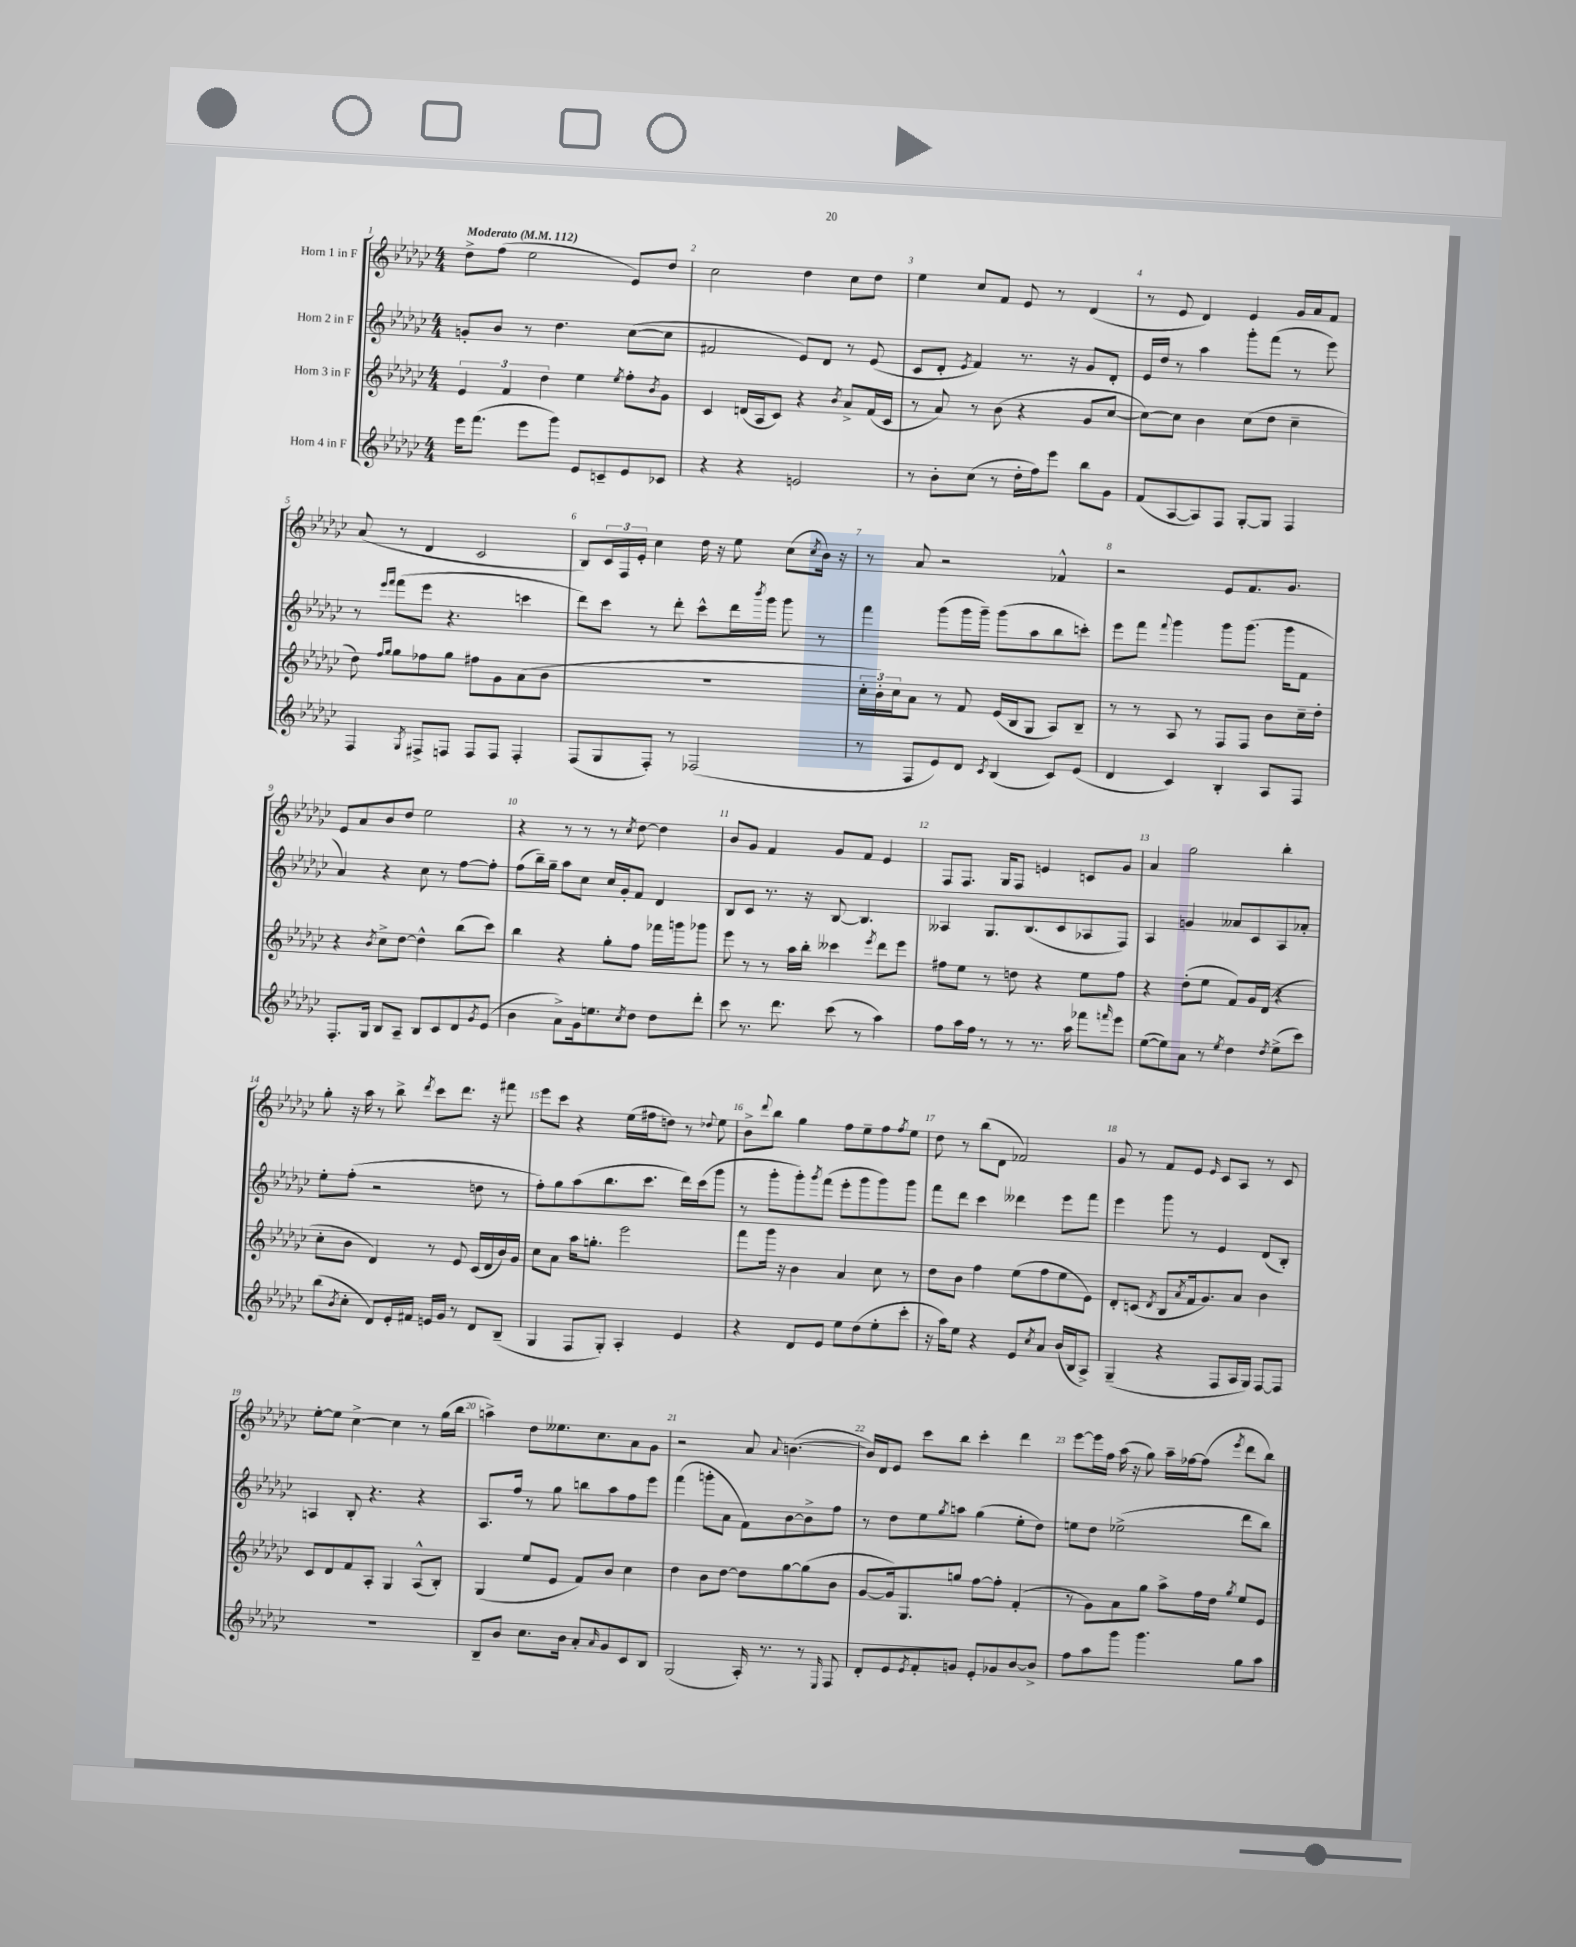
<<
\new StaffGroup <<
\new Staff = "s0" \with { instrumentName = "Horn 1 in F" } {
    \clef treble \key ges \major \numericTimeSignature \time 4/4 \tempo "Moderato" 4 = 112
    des''8-> f''8( ees''2 ees'8) des''8 |
    ces''2 des''4 ces''8 des''8 |
    ees''4 ces''8 f'8 ees'8 r8 des'4( |
    r8 ees'8 des'4) ees'4 ges'16 aes'16 f'8 |
    aes'8( r8 des'4 ces'2 |
    bes8) \tuplet 3/2 { ces'16 f16 ees'16-. } ces''4 des''16 r16 ees''8 ces''8( \acciaccatura { ces''8 } bes'16) r16 |
    r8 aes'8 r2 fes'4-^ |
    r2 ees'8 f'8. ges'8. |
    ees'8 aes'8 bes'8 des''8 ees''2 |
    r4 r8 r8 r8 \acciaccatura { ces''8 } des''8~ des''4 |
    bes'8 ges'8 f'4 ges'8 f'8 ees'4 |
    f8 f8. ges16 f8 e'4 c'8 ges'8 |
    aes'4 ges''2 bes''4-. |
    ges''8-. r16 aes''16 r8 bes''8-> \acciaccatura { des'''8 } ces'''8 des'''8. r16 fis'''8 |
    ees'''8 ces'''8 r4 ees''16( fis''16 d''8) r8 \appoggiatura { des''8 } ees''8 |
    bes'8-> \appoggiatura { des'''8 } bes''8 ges''4 f''8 ees''8-- f''8 \acciaccatura { f''8 } ees''8 |
    des''8 r8 bes''8( des'8 fes'2) |
    ges'8 r8 f'8 ees'8 \grace { ees'16 } ces'8 aes8 r8 ces'8 |
    ees''8~-. ees''8 ces''4~-> ces''4 r8 ges''16( bes''16 |
    a''4->) des''8 eeses''8. ces''8. aes'8 ges'8 |
    r2 aes'8 \appoggiatura { aes'8 } b'4.~( |
    b'16) des'16 ees'8 ces'''8 bes''8 ces'''4-. des'''4 |
    ees'''8~ ees'''16 f''16 aes''16( r16 ges''8) aes''16-- fes''16~ fes''8( \acciaccatura { ees'''8 } des'''8 bes''8) \bar "|." |
}
\new Staff = "s1" \with { instrumentName = "Horn 2 in F" } {
    \clef treble \key ges \major \numericTimeSignature \time 4/4
    g'8-. bes'8 r8 des''4. ces''8~( ces''8 |
    fis'2 ees'8) des'8 r8 ees'8( |
    ces'8 des'8-. \acciaccatura { ees'8 } f'4) r8. r16 ges'8 des'8-. |
    ees'16 des''16 r8 aes''4 ges'''8-. f'''8( r8 ees'''8) |
    r8 \grace { ees'''16 f'''16 } f'''8( ees'''8 r4. c'''4 |
    des'''8) ces'''8 r8 des'''8-. ces'''8-^ des'''16 \acciaccatura { bes'''8 } ges'''16 ges'''8 r8 |
    f'''4 ges'''8( ges'''16 ges'''16--) ges'''8( aes''8 bes''8 c'''8-.) |
    ees'''8 f'''8 \appoggiatura { f'''8 } ges'''4 ges'''8 ges'''8.( ges'''16 f'8 |
    aes'4) r4 ces''8 r8 f''8~ f''8-. |
    f''8( bes''16--) ges''16-- aes''8 ces''8 ces''16 ges'16-. f'8 des'4 |
    bes8 ces'8 r8. r16 bes8~ bes4. |
    aeses4 ges8. bes8.( ces'8 aes8 f8) |
    aes4 g'4 aeses'8 ces'8 aes8 aes'8-. |
    ees''8-. f''8-.( r2 d''8 r8 |
    f''8-.) ges''8 aes''8( bes''8. ces'''8. des'''16) ces'''16( ges'''8 |
    r8 ges'''8-. ges'''8-.) \acciaccatura { ges'''8 } f'''8( ees'''8-. ges'''8 ges'''8) ges'''8 |
    f'''8 des'''8 ces'''4 deses'''4 ees'''8 f'''8 |
    ees'''4 ges'''8 r8 ees'4 des'8( bes8-.) |
    a4 bes8-. r4. r4 |
    aes8. f''16 r8 ges''8 b''8 aes''8 f''8 ees'''8 |
    f'''4( g'''8-. aes'8 f'8) bes'8~ bes'8-> f''8 |
    r8 des''8 ees''8 \acciaccatura { ges''8 } a''8 ges''4( ees''8-. des''8) |
    e''8 des''8 ees''2->( des'''8 bes''8) \bar "|." |
}
\new Staff = "s2" \with { instrumentName = "Horn 3 in F" } {
    \clef treble \key ges \major \numericTimeSignature \time 4/4
    \tuplet 3/2 { ees'4 f'4 des''4 } ees''4 \acciaccatura { ees''8 } f''8-. \acciaccatura { bes'8 } ges'8 |
    ces'4 d'16( aes16 ces'8) r4 \acciaccatura { bes'8 } aes'8-> f'16( ces'16 |
    r8 aes'8) r8 bes'8( r4 ges'8 ces''8~ |
    ces''8~) ces''8 bes'4 ces''8( des''8 ces''4-- |
    des''8) \grace { f''16 ges''16 } ges''8 fes''8 ges''8 fis''8 ges'8 aes'8( bes'8 |
    R1 |
    \tuplet 3/2 { ces''16-. bes'16-.) ces''16 } aes'8 r8 f'8 ees'16( bes16 ges8 aes8) bes8-- |
    r8 r8 aes8 r8 f8 f8 bes'8 ces''16-- des''16-. |
    r4 \acciaccatura { bes'8 } ces''8-> des''8~ des''4-^ bes''8( ces'''8) |
    bes''4 r4 ges''8-. f''8 fes'''16 g'''16 ges'''8 |
    ees'''8 r8 r8 aes''16 bes''16-. ceses'''4 \acciaccatura { ees'''8 } des'''8 ees'''8 |
    fis''8 ees''8 r8 d''8 r4 ees''8 fis''8 |
    r4 des''8-.( ees''8 f'8) ges'16 des'16( r4 |
    ces''8-. bes'8 des'4) r8 ees'8 ces'16( des'16 bes'16) ges'16 |
    ces''8 aes'8 aes''16 g''8.-. ees'''2 |
    f'''8 ges'''16 r16 bes'4 aes'4 ces''8 r8 |
    des''8 bes'8 f''4 ees''8( f''8 ees''8 ees'8) |
    des'8-. c'8( \acciaccatura { des'8 } bes8 \acciaccatura { aes'8 } f'16 ges'8.) aes'8 bes'4 |
    ces'8 des'8 f'8 aes8-. ges4 aes8-^( bes8-.) |
    ges4( ees''8 ees'8 f'8) bes'8 ces''4 |
    des''4 bes'8 des''8~ des''8 ges''8~ ges''8( bes'8 |
    ges'8~ ges'16) ges8. g''8 f''8~ f''8-. f'4-.( |
    r8 ges'8) aes'8 ges''8 aes''8-> f''16 des''16 \acciaccatura { ges''8 } ees''8 ees'8 \bar "|." |
}
\new Staff = "s3" \with { instrumentName = "Horn 4 in F" } {
    \clef treble \key ges \major \numericTimeSignature \time 4/4
    ees'''16 f'''8.( ees'''8 ges'''8) ees'8 c'8-- ees'8 ces'8 |
    r4 r4 e'2 |
    r8 bes'8-. ces''8( r8 des''16-. f''16) ees'''8 bes''8 ges'8 |
    f'8( aes8~ aes8) f8 ges8~-. ges8 f4 |
    f4 \acciaccatura { ges8 } fis8-> f8 f8 f8 f4-. |
    f8( ges8 f8-.) r8 fes2( |
    r8 f8 ees'8) des'8 \acciaccatura { ces'8 } bes4( ces'8) ees'8( |
    des'4 ces'4) bes4-. aes8 f8 |
    f8.-. ges16 bes8 aes8-- bes8 ces'8 des'8 \acciaccatura { ges'8 } ees'8( |
    bes'4 aes'8->) ges'16 e''8. \acciaccatura { ces''8 } des''8 des''8 des'''8-. |
    ces'''8 r8. des'''8. ces'''8( r8 aes''4) |
    f''8 aes''16 f''16 r8 r8 r8. aes''16 fes'''8 \grace { f'''16 } ees'''8 |
    ees''8~( ees''8) aes'8 r8 \acciaccatura { ees''8 } des''4 \acciaccatura { des''8 } ees''8->( ces'''8) |
    bes''8( \acciaccatura { bes'8 } ces''8-. des'8) ees'16-. fis'16 e'16 ges'16 r8 des'8 bes8--( |
    ges4 f8 ges8-.) aes4-. ees'4 |
    r4 des'8 ees'8 ees''8 des''8( ees''8-. ces'''8-. |
    r16 aes''16) ees''8 r4 ees'8 \acciaccatura { ces''8 } aes'8 bes'16( bes16 aes8->) |
    ges4--( r4 f8 aes16 ges16) f8~ f8 |
    R1 |
    bes8-- bes'8 ces''8. bes'16 aes'8-. \grace { aes'16 } ges'8 ces'8 bes8 |
    ges2( aes16-.) r8. r8 \grace { ees16 } f8 |
    des'8-. ees'8 \acciaccatura { ees'8 } f'8-. g'8 ees'8-. ges'8 bes'8~ bes'8-> |
    f''8 aes''8 ges'''8 ges'''4. ges''8 aes''8 \bar "|." |
}
>>
>>
\layout { \context { \Score \override BarNumber.break-visibility = ##(#f #t #t) barNumberVisibility = #all-bar-numbers-visible } }
